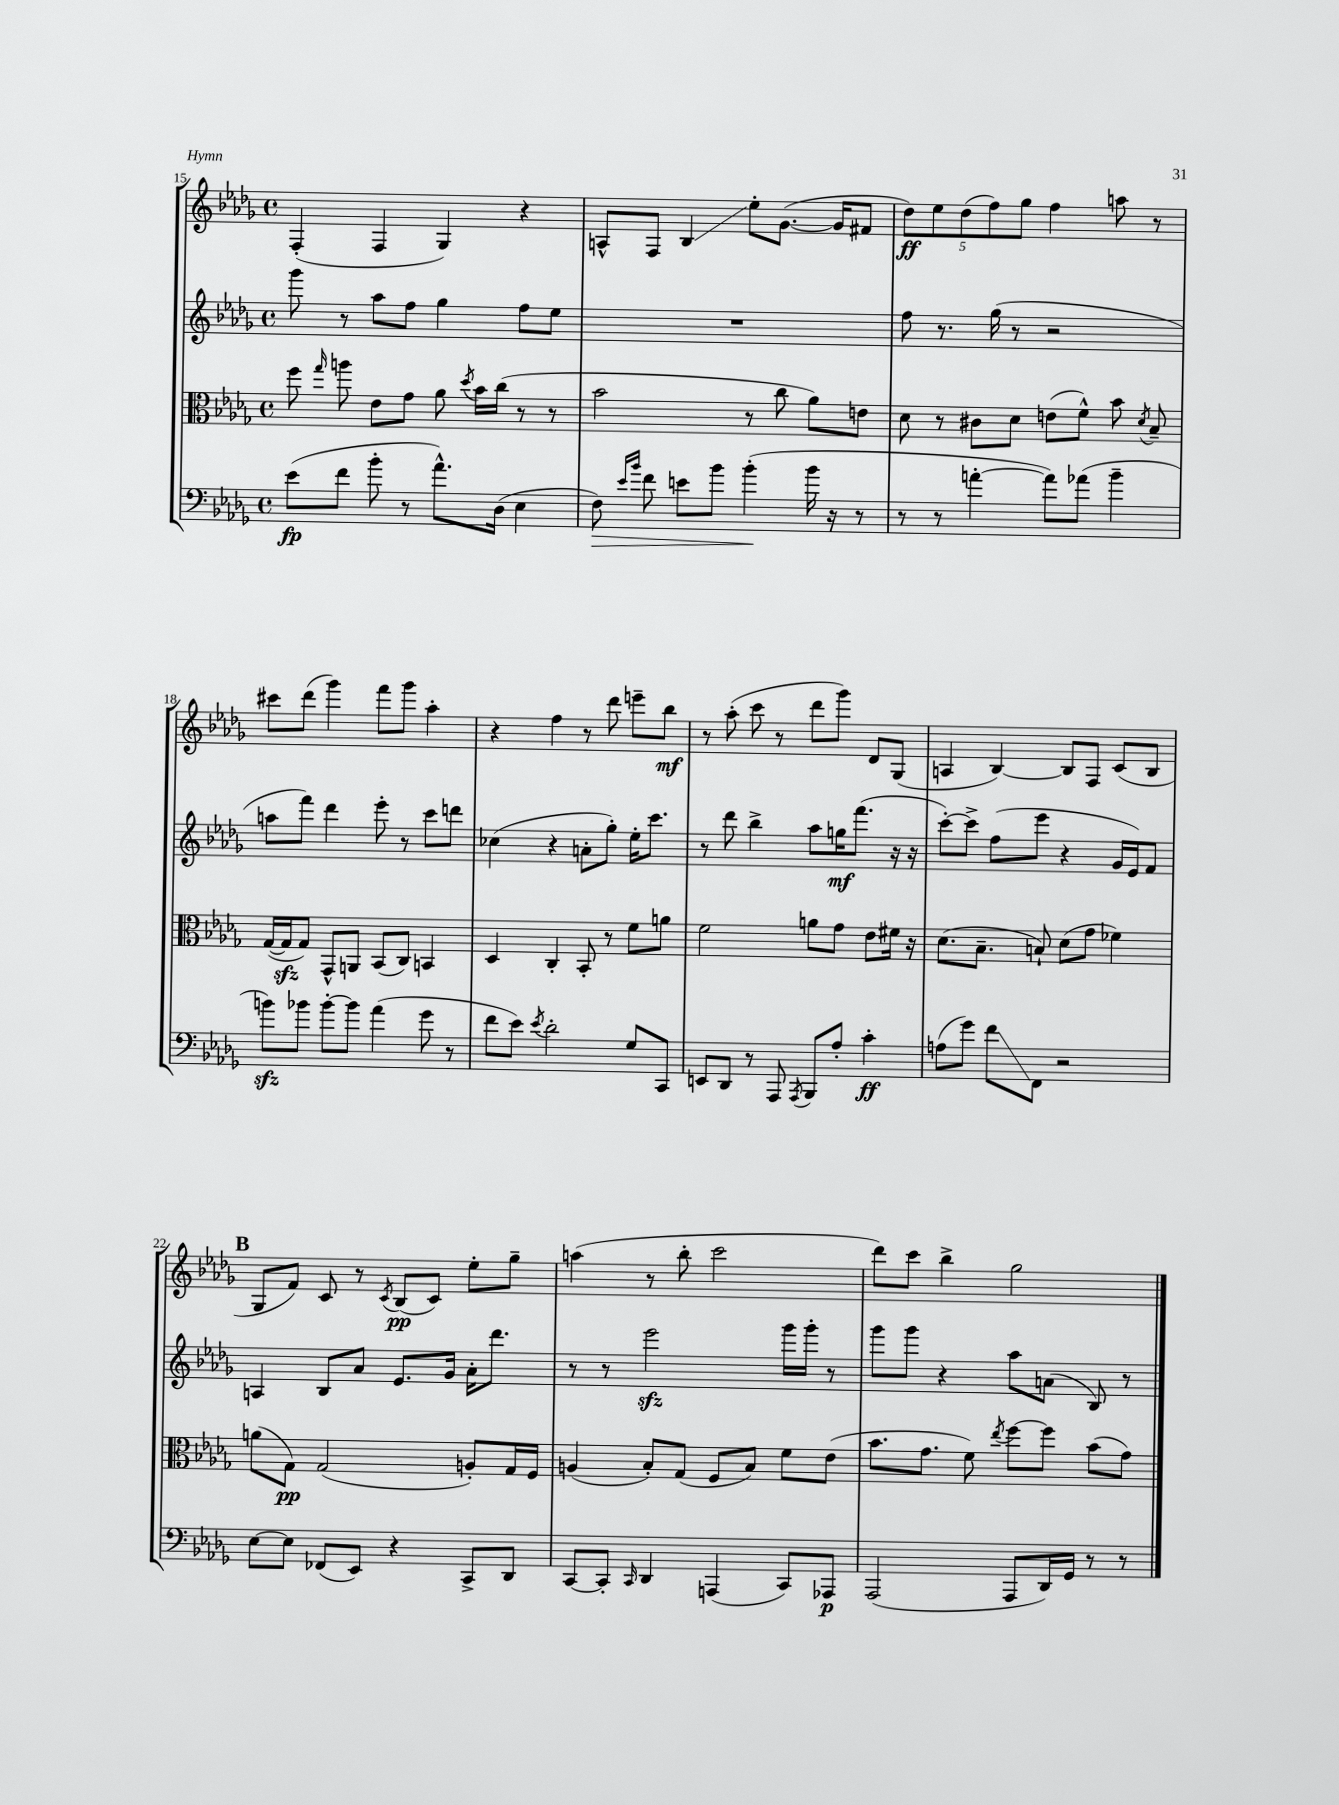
<<
\new StaffGroup <<
\new Staff = "s0" {
    \clef treble \key des \major \defaultTimeSignature \time 4/4
    \autoBeamOff f4-.( f4 ges4) r4 |
    a8[-^ f8] bes4\glissando ees''8[-. ges'8.]~( ges'16[ fis'8] |
    \tuplet 5/4 { des''8[\ff) ees''8 des''8( f''8) ges''8] } f''4 a''8 r8 |
    cis'''8[ des'''8]( ges'''4) f'''8[ ges'''8] aes''4-. |
    r4 f''4 r8 des'''8 e'''8[-- bes''8]\mf |
    r8 aes''8-.( c'''8 r8 des'''8[ ges'''8]) des'8[ ges8]( |
    a4 bes4~) bes8[ f8] c'8[( bes8] |
    \mark \markup { \bold "B" } ges8[ f'8]) c'8 r8 \acciaccatura { c'8 } bes8[\pp( c'8]) ees''8[-. ges''8]-- |
    a''4( r8 bes''8-. c'''2 |
    des'''8[) c'''8] bes''4-> ges''2 \bar "|." |
}
\new Staff = "s1" {
    \clef treble \key des \major \defaultTimeSignature \time 4/4
    \autoBeamOff ges'''8 r8 aes''8[ f''8] ges''4 f''8[ ees''8] |
    R1 |
    f''8 r8. ges''16( r8 r2 |
    a''8[ f'''8]) des'''4 ees'''8-. r8 c'''8[ d'''8] |
    ces''4( r4 a'8[-. ges''8]-.) ees''16[-. c'''8.] |
    r8 des'''8 bes''4-> aes''8[ g''16\mf f'''8.]( r16 r16 |
    c'''8[~-.) c'''8]-> f''8[( ees'''8] r4 ges'16[ ees'16) f'8] |
    \mark \markup { \bold "B" } a4 bes8[ aes'8] ees'8.[ ges'16] aes'16[-. des'''8.] |
    r8 r8 ees'''2\sfz ges'''16[ ges'''16]-. r8 |
    ges'''8[ ges'''8] r4 aes''8[ a'8]( bes8) r8 \bar "|." |
}
\new Staff = "s2" {
    \clef alto \key des \major \defaultTimeSignature \time 4/4
    \autoBeamOff f''8 \grace { ges''16 } a''8 ees'8[ ges'8] aes'8 \acciaccatura { des''8 } bes'16[ c''16]( r8 r8 |
    bes'2 r8 c''8 aes'8[) e'8] |
    des'8 r8 cis'8[ des'8] e'8[( f'8]-^) bes'8 \acciaccatura { des'8 } bes8-- |
    ges16[~( ges16\sfz ges8]) ges,8[-^ a,8] bes,8[( c8]) b,4 |
    des4 c4-. bes,8-. r8 f'8[ a'8] |
    f'2 a'8[ ges'8] ees'8[ fis'16] r16 |
    des'8.[( bes8.]-- b8-!) des'8[( ges'8] fes'4) |
    \mark \markup { \bold "B" } a'8[( ges8]\pp) ges2( a8[-.) ges16 f16] |
    a4( bes8[-.) ges8]( f8[ bes8]) f'8[ ees'8]( |
    bes'8.[ ges'8.] f'8) \acciaccatura { ees''8 } f''8[~ f''8] bes'8[( ges'8]) \bar "|." |
}
\new Staff = "s3" {
    \clef bass \key des \major \defaultTimeSignature \time 4/4
    \autoBeamOff ees'8[\fp( f'8] bes'8-. r8 aes'8.[-^) des16]( ees4 |
    f8\>) \grace { ees'16[ bes'16] } f'8 e'8[ bes'8] bes'4-.\!( bes'16 r16 r8 |
    r8 r8 a'4~-. a'8[) aes'8]( bes'4-- |
    b'8[\sfz) bes'8] bes'8[~-. bes'8] aes'4( ges'8 r8 |
    f'8[ ees'8]) \acciaccatura { ees'8 } des'2-. ges8[ c,8] |
    e,8[ des,8] r8 aes,,8 \acciaccatura { aes,,8 } bes,,8[ aes8]-. c'4-.\ff |
    a8[( ges'8]) f'8[\glissando f,8] r2 |
    \mark \markup { \bold "B" } ees8[~ ees8] fes,8[( ees,8]) r4 c,8[-> des,8] |
    c,8[~ c,8]-. \grace { c,16 } des,4 a,,4( c,8[) aes,,8]\p |
    aes,,2( aes,,8[ des,16) ges,16] r8 r8 \bar "|." |
}
>>
>>
\layout { \context { \Score currentBarNumber = #15 } }
